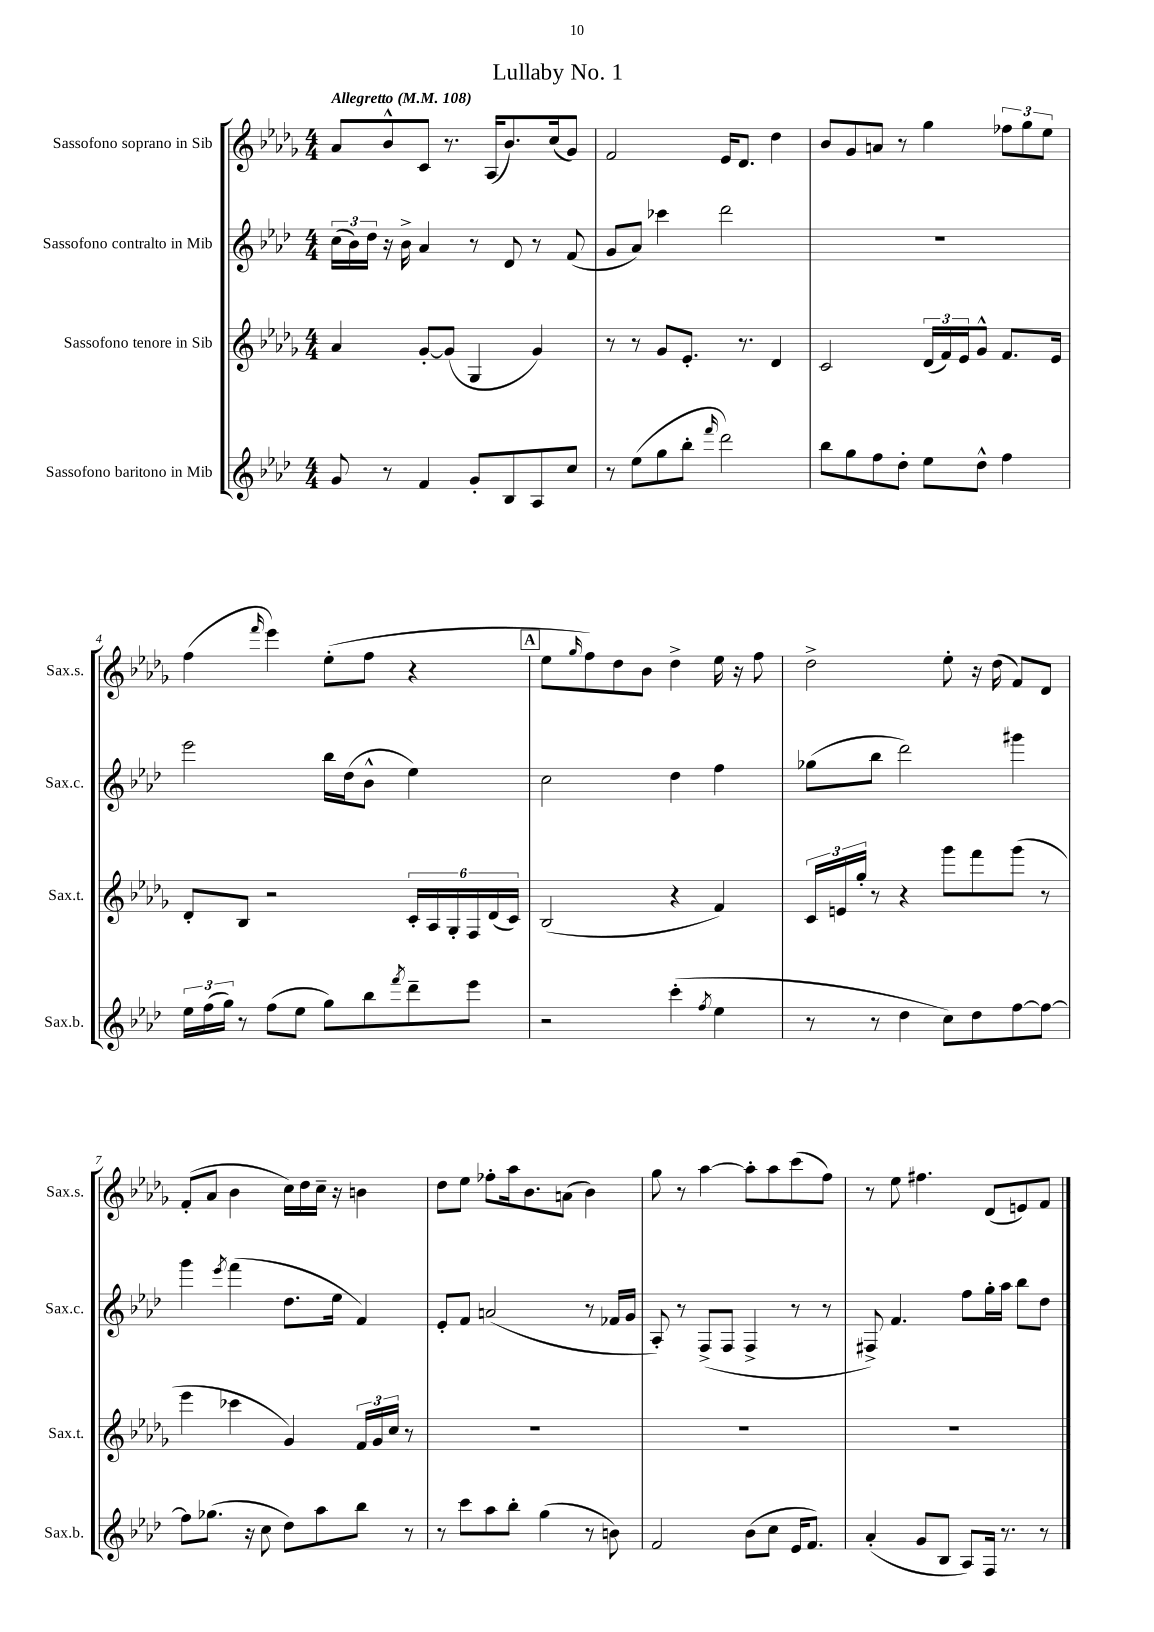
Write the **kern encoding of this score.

**kern	**kern	**kern	**kern
*part4	*part3	*part2	*part1
*staff4	*staff3	*staff2	*staff1
*I"Sassofono baritono in Mib	*I"Sassofono tenore in Sib	*I"Sassofono contralto in Mib	*I"Sassofono soprano in Sib
*I'Sax.b.	*I'Sax.t.	*I'Sax.c.	*I'Sax.s.
*clefG2	*clefG2	*clefG2	*clefG2
*k[b-e-a-d-]	*k[b-e-a-d-g-]	*k[b-e-a-d-]	*k[b-e-a-d-g-]
*M4/4	*M4/4	*M4/4	*M4/4
*MM108	*MM108	*MM108	*MM108
=1	=1	=1	=1
!	!	!	!LO:TX:a:B:t=Allegretto
8g/	4a-/	(24cc\LL	8a-/L
.	.	24b-\)	.
.	.	24dd-\JJ	.
8r	.	16r	8b-^^/
.	.	16b-^\	.
4f/	[8g-'/L	4a-/	8c/J
.	(8g-/J]	.	8.r
8g'/L	4G-/	8r	.
.	.	.	(16A-/KL
8B-/	.	8d-/	8.b-/)
8A-/	4g-/)	8r	.
.	.	.	(16cc/k
8cc/J	.	(8f/	8g-/J)
=2	=2	=2	=2
8r	8r	8g/L	2f/
(8ee-\L	8r	8a-/J)	.
8gg\	8g-/L	4ccc-X\	.
8bb-'\J	8.e-'/J	.	.
16qqfff/	.	.	.
2ddd-\)	.	2ddd-\	16e-/KL
.	8.r	.	8.d-/J
.	4d-/	.	4dd-\
=3	=3	=3	=3
8bb-\L	2c/	1r	8b-/L
8gg\	.	.	8g-/
8ff\	.	.	8an/J
8dd-'\J	.	.	8r
8ee-\L	(24d-/LL	.	4gg-\
.	24f/)	.	.
.	24e-/J	.	.
8dd-^^\J	8g-^^/J	.	.
4ff\	8.f/L	.	12ff-X\L
.	.	.	12gg-\
.	.	.	12ee-\J
.	16e-/Jk	.	.
!!LO:LB:g=z
=4	=4	=4	=4
24ee-\LL	8d-'/L	2eee-\	(4ff\
(24ff\	.	.	.
24gg\JJ)	.	.	.
8r	8B-/J	.	.
.	.	.	16qqfff/
(8ff\L	2r	.	4eee-\)
8ee-\J	.	.	.
8gg\L)	.	16bb-\LL	(8ee-'\L
.	.	(16dd-\J	.
8bb-\	.	8b-^^\J	8ff\J
8qfff/	.	.	.
8ddd-~\	24c'/LL	4ee-\)	4r
.	24A-/	.	.
.	24G-'/	.	.
8eee-\J	24F/	.	.
.	(24d-/	.	.
.	24c/JJ)	.	.
!!LO:REH:place=s1:t=A
=5	=5	=5	=5
2r	(2B-/	2cc\	8ee-\L
.	.	.	16qqgg-/
.	.	.	8ff\)
.	.	.	8dd-\
.	.	.	8b-\J
(4ccc'\	4r	4dd-\	4dd-^\
8qff/	.	.	.
4ee-\	4f/)	4ff\	16ee-\
.	.	.	16r
.	.	.	8ff\
=6	=6	=6	=6
8r	24c/LL	(8gg-X\L	2dd-^\
.	24en/	.	.
.	24gg-'/JJ	.	.
8r	8r	8bb-\J	.
4dd-\	4r	2ddd-\)	.
8cc\L)	8ggg-\L	.	8ee-'\
8dd-\	8fff\	.	16r
.	.	.	(16dd-\
[8ff\	(8ggg-\J	4ggg#X\	8f/L)
8ff\J_	8r	.	8d-/J
!!LO:LB:g=z
=7	=7	=7	=7
8ff\L]	4eee-\	4ggg\	(8f'/L
(8.gg-X\J	.	.	8a-/J
.	.	8qeee-/	.
.	4ccc-X\	(4fff\	4b-\
16r	.	.	.
8cc\	.	.	.
8dd-\L)	4g-/)	8.dd-\L	16cc\LL)
.	.	.	16dd-\
8aa-\	.	.	16cc~\JJ
.	.	16ee-\Jk	16r
8bb-\J	24f/LL	4f/)	4bn\
.	24g-/	.	.
.	24cc/JJ	.	.
8r	8r	.	.
=8	=8	=8	=8
8r	1r	8e-'/L	8dd-\L
8ccc\L	.	8f/J	8ee-\J
8aa-\	.	(2an/	8ff-X'\L
8bb-'\J	.	.	16aa-\k
.	.	.	8.b-\
(4gg\	.	.	.
.	.	.	(8an\J
8r	.	8r	4b-\)
8bn\)	.	16f-X/LL	.
.	.	16g/JJ	.
=9	=9	=9	=9
2f/	1r	8A-'/)	8gg-\
.	.	8r	8r
.	.	(8F^/L	[4aa-\
.	.	8F/J	.
(8b-\L	.	4F^/	8aa-'\L]
8cc\J	.	.	8aa-\
16e-/KL	.	8r	(8ccc\
8.f/J)	.	.	.
.	.	8r	8ff\J)
=10	=10	=10	=10
(4a-'/	1r	8F#X^/)	8r
.	.	4.f/	8ee-\
8g/L	.	.	4.ff#X\
8B-/J	.	.	.
8A-/L)	.	8ff\L	.
16F/Jk	.	16gg'\L	(8d-/L
8.r	.	16aa-\JJ	.
.	.	8bb-\L	8en/)
8r	.	8dd-\J	8f/J
==	==	==	==
*-	*-	*-	*-
